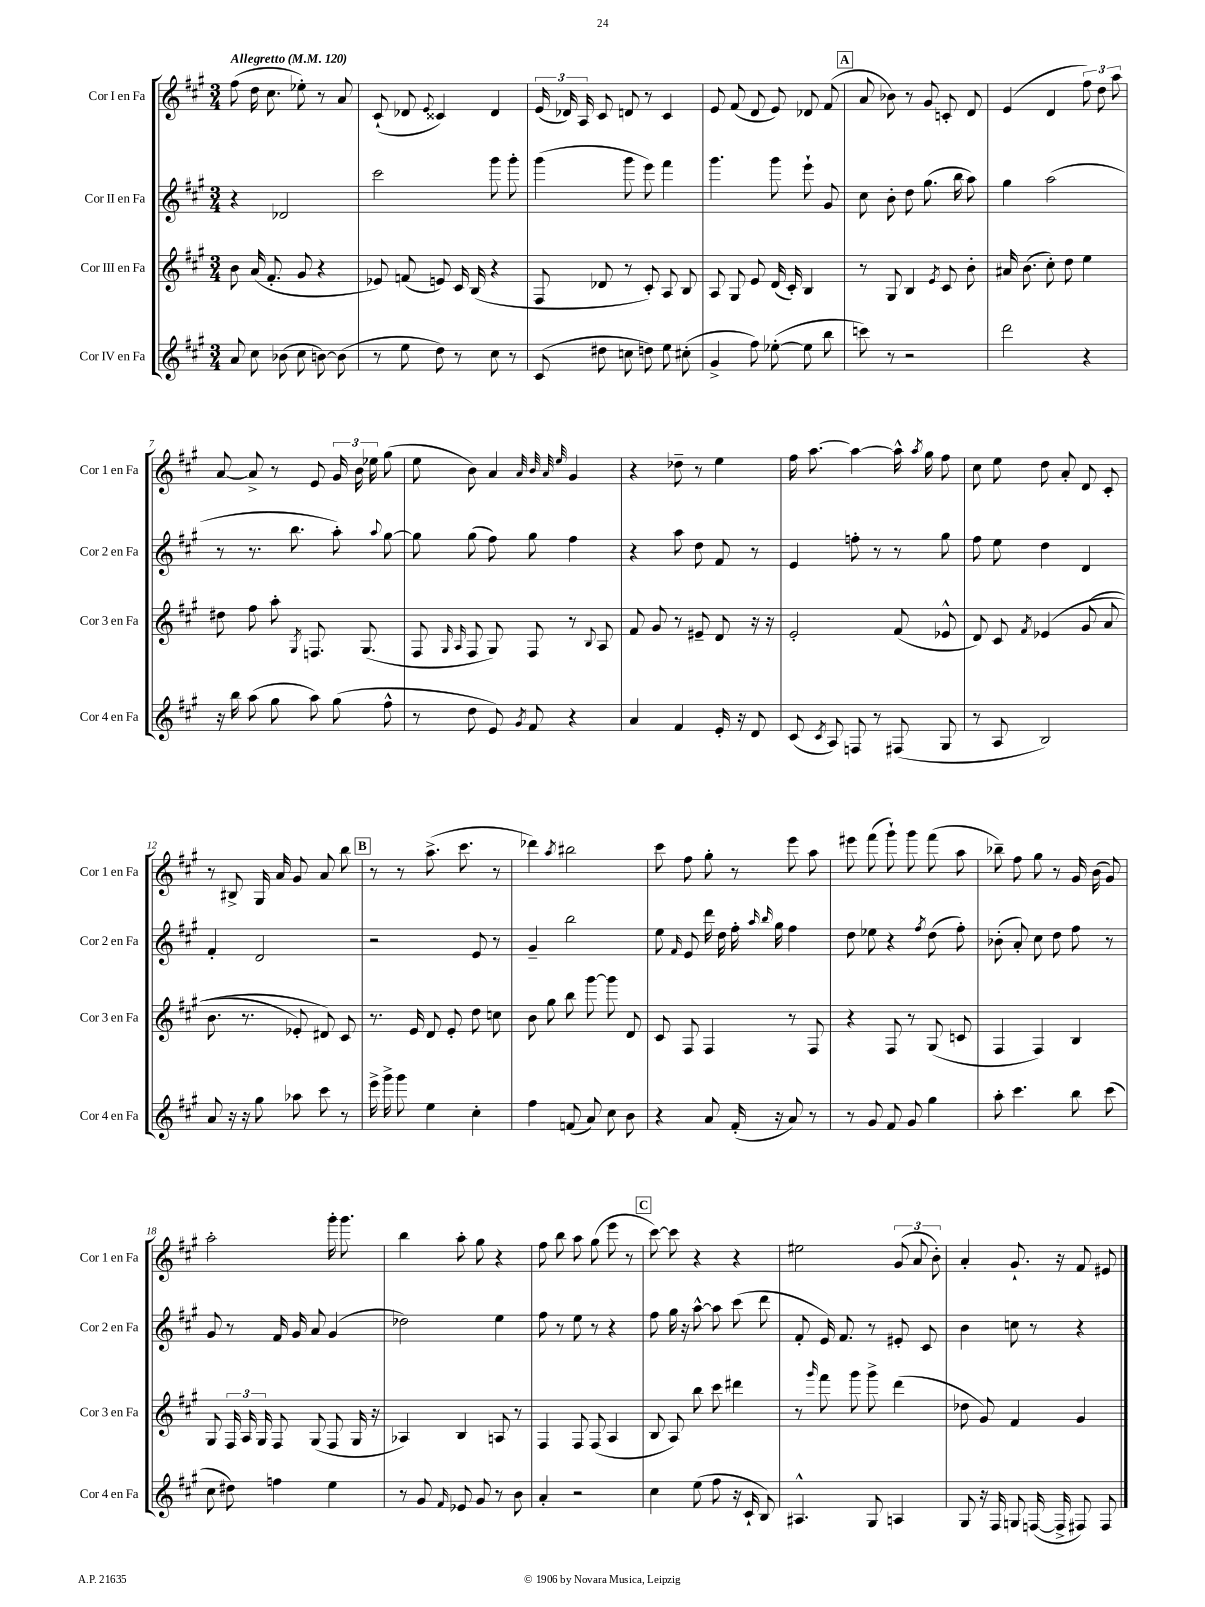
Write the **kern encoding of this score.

**kern	**kern	**kern	**kern
*staff4	*staff3	*staff2	*staff1
*clefG2	*clefG2	*clefG2	*clefG2
*k[f#c#g#]	*k[f#c#g#]	*k[f#c#g#]	*k[f#c#g#]
*M3/4	*M3/4	*M3/4	*M3/4
*MM120	*MM120	*MM120	*MM120
8a/	8b\	4r	(8ff#\
8cc#\	(16a/	.	16dd\
.	8.f#'/	.	8.cc#\
(8b-\	.	2d-/	.
8cc#\	8g#/	.	8ee-'\)
[8b\)	4r	.	8r
(8b\]	.	.	8a/
=	=	=	=
8r	8e-/)	2ccc#\	(8c#`/
8ee\	(8f/	.	8d-/
.	.	.	8qqe/
8dd\)	8e/)	.	4c##/)
8r	16c#/	.	.
.	(16B/	.	.
8cc#\	4r	8ggg#\	4d-/
8r	.	8ggg#'\	.
=	=	=	=
(8c#/	8F#/	(4ggg#\	(24e/
.	.	.	24d-/)
.	.	.	24A/
8dd#\	8d-/	.	8c#/
8cc\	8r	8ggg#\	8d/
8dd\)	8c#'/)	8eee\)	8r
8ee\	8A/	4fff#\	4c#/
(8cc#'\	8B/	.	.
=	=	=	=
4g#^/	8A/	4.ggg#\	8e/
.	8G#/	.	(8f#/
8ff#\)	8e/	.	8d/
([8ee-'\	(16d/	8ggg#\	8e/)
.	16c#'/)	.	.
8ee-\]	4B/	8eee`\	8d-/
8bb\	.	8g#/	(8f#/
=	=	=	=
8ccc\)	8r	8cc#\	8a/
8r	8G#/	8b'\	8b-\)
2r	4B/	8dd\	8r
.	.	(8.gg#\	8g#/
.	8qe/	.	.
.	8c#/	.	8c'/
.	.	16bb\	.
.	8b'\	8aa\)	8d/
=	=	=	=
2ddd\	16a#/	4gg#\	(4e/
.	(8.b\	.	.
.	8cc#'\)	(2aa\	4d/
.	8dd\	.	.
4r	4ee\	.	12ff#\)
.	.	.	12dd\
.	.	.	12aa\
=	=	=	=
16r	8dd#\	8r	[8a/
16bb\	.	.	.
(8aa\	8ff#\	8.r	8a^/]
8gg#\	8aa'\	.	8r
.	.	8.bb\	.
.	8qG#/	.	.
8aa\)	8.F/	.	8e/
(8gg#\	.	8aa'\)	24g#/
.	.	.	24b\
.	(8.G#/	.	.
.	.	.	24ee-\
.	.	8qqaa/	.
8ff#^^\	.	[8gg#\	(8gg#\
=	=	=	=
8r	8F#/	8gg#\]	8ee\
.	16qqG#/	.	.
.	16qqA/	.	.
8dd\	8F#/	(8gg#\	8b\)
8e/)	8G#/)	8ff#\)	4a/
8qg#/	.	.	.
8f#/	8F#/	8gg#\	.
.	.	.	32qqa/
.	.	.	32qqb/
.	.	.	32qqa/
.	.	.	32qqee/
4r	8r	4ff#\	4g#/
.	8qqB/	.	.
.	8A/	.	.
=	=	=	=
4a/	8f#/	4r	4r
.	8g#/	.	.
4f#/	8r	8aa\	8dd-~\
.	8e#~/	8dd\	8r
16e'/	8d/	8f#/	4ee\
16r	.	.	.
8d/	16r	8r	.
.	16r	.	.
=	=	=	=
(8c#/	2e'/	4e/	16ff#\
.	.	.	[8.aa\
8qc#/	.	.	.
8A/)	.	.	.
8F/	.	8ff'\	4aa\_
8r	.	8r	.
(8F#/	(8f#/	8r	16aa^^\]
.	.	.	8qaa/
.	.	.	16gg#\
8G#/	8e-^^/	8gg#\	8ff#\
=	=	=	=
8r	8d/)	8ff#\	8cc#\
8A/	8c#/	8ee\	8ee\
.	8qf#/	.	.
2B/)	&(4e-/	4dd\	8dd\
.	.	.	8a'/
.	(8g#/	4d/	8d/
.	8a/	.	8c#'/
=	=	=	=
8a/	8.b\	4f#'/	8r
16r	.	.	8B#^/
16r	8.r	.	.
8gg#\	.	2d/	16G#/
.	.	.	16a/
8aa-\	8e-'/)	.	8g#/
8ccc#\	8d#/&)	.	8a/
8r	8c#/	.	8bb\
=	=	=	=
16eee^\	8.r	2r	8r
16ggg#^\	.	.	.
8ggg#\	.	.	8r
.	16e/	.	.
4ee\	8d/	.	(8.aa^\
.	8e'/	.	.
.	.	.	8.ccc#\
4cc#'\	8dd\	8e/	.
.	8cc\	8r	8r
=	=	=	=
4ff#\	8b\	4g#~/	4ddd-\)
.	8gg#\	.	.
.	.	.	8qaa/
(8f/	8bb\	2bb\	2bb#\
8a/)	[8ggg#\	.	.
8cc#\	8ggg#\]	.	.
8b\	8d/	.	.
=	=	=	=
4r	8c#/	8ee\	8ccc#\
.	.	16qqf#/	.
.	8F#/	8e/	8ff#\
8a/	4F#/	16ddd\	8gg#'\
.	.	16dd\	.
(16f#'/	.	16ff#'\	8r
.	.	16qqaa/	.
.	.	16qqbb/	.
16r	.	16gg#\	.
8a/)	8r	4ff#\	8eee\
8r	8F#/	.	8aa\
=	=	=	=
8r	4r	8dd\	8eee#\
8g#/	.	8ee-\	(8fff#\
8f#/	8F#/	4r	8ggg#`\)
8g#/	8r	.	8ggg#\
.	.	8qff#/	.
4gg#\	(8G#/	(8dd\	(8fff#\
.	8c/	8ff#'\)	8aa\
=	=	=	=
8aa'\	4F#/	(8b-'\	8bb-~\)
4.ccc#\	.	8a'/)	8ff#\
.	4F#/)	8cc#\	8gg#\
.	.	8dd\	8r
8bb\	4B/	8ff#\	16g#/
.	.	.	(16b\
(8ccc#\	.	8r	8g#/)
=	=	=	=
8cc#\	8G#/	8g#/	2aa'\
8dd#\)	24F#/	8r	.
.	24A/	.	.
.	24G#/	.	.
4ff\	8F#/	16f#/	.
.	.	16g#/	.
.	(8G#/	8a/	.
4ee\	8F#/	(4g#/	16ggg#'\
.	.	.	8.ggg#\
.	16G#/	.	.
.	16r	.	.
=	=	=	=
8r	4A-/)	2dd-\)	4bb\
8g#/	.	.	.
16qqf#/	.	.	.
8e-/	4B/	.	8aa'\
8g#/	.	.	8gg#\
8r	8A/	4ee\	4r
8b\	8r	.	.
=	=	=	=
4a'/	4F#/	8ff#\	8ff#\
.	.	8r	8bb\
2r	8F#/	8ee\	8aa\
.	(8F#/	8r	(8gg#\
.	4A/	4r	8eee\
.	.	.	8r
=	=	=	=
4cc#\	8B/	8ff#\	[8ccc#\)
.	8A/)	16gg#\	8ccc#\]
.	.	16r	.
(8ee\	8bb\	[8aa^^\	4r
8ff#\	8ccc#\	8aa\]	.
16r	4ddd#\	(8ccc#\	4r
16c#`/	.	.	.
8B/)	.	8ddd\	.
=	=	=	=
4.A#^^/	8r	8f#'/	2ee#\
.	16qqggg#/	.	.
.	8fff#\	16e/)	.
.	.	8.f#/	.
.	8ggg#\	.	.
8G#/	8ggg#^\	8r	.
4A/	(4ddd\	8e#'/	(12g#/
.	.	.	12a/
.	.	8c#/	.
.	.	.	12b'\)
=	=	=	=
8G#/	8dd-\	4b\	4a'/
16r	8g#/)	.	.
16F#/	.	.	.
8G/	4f#/	8cc\	8.g#`/
([16F/	.	8r	.
16F^/]	.	.	16r
8F#/)	4g#/	4r	8f#/
8F#/	.	.	8e#/
==	==	==	==
*-	*-	*-	*-
